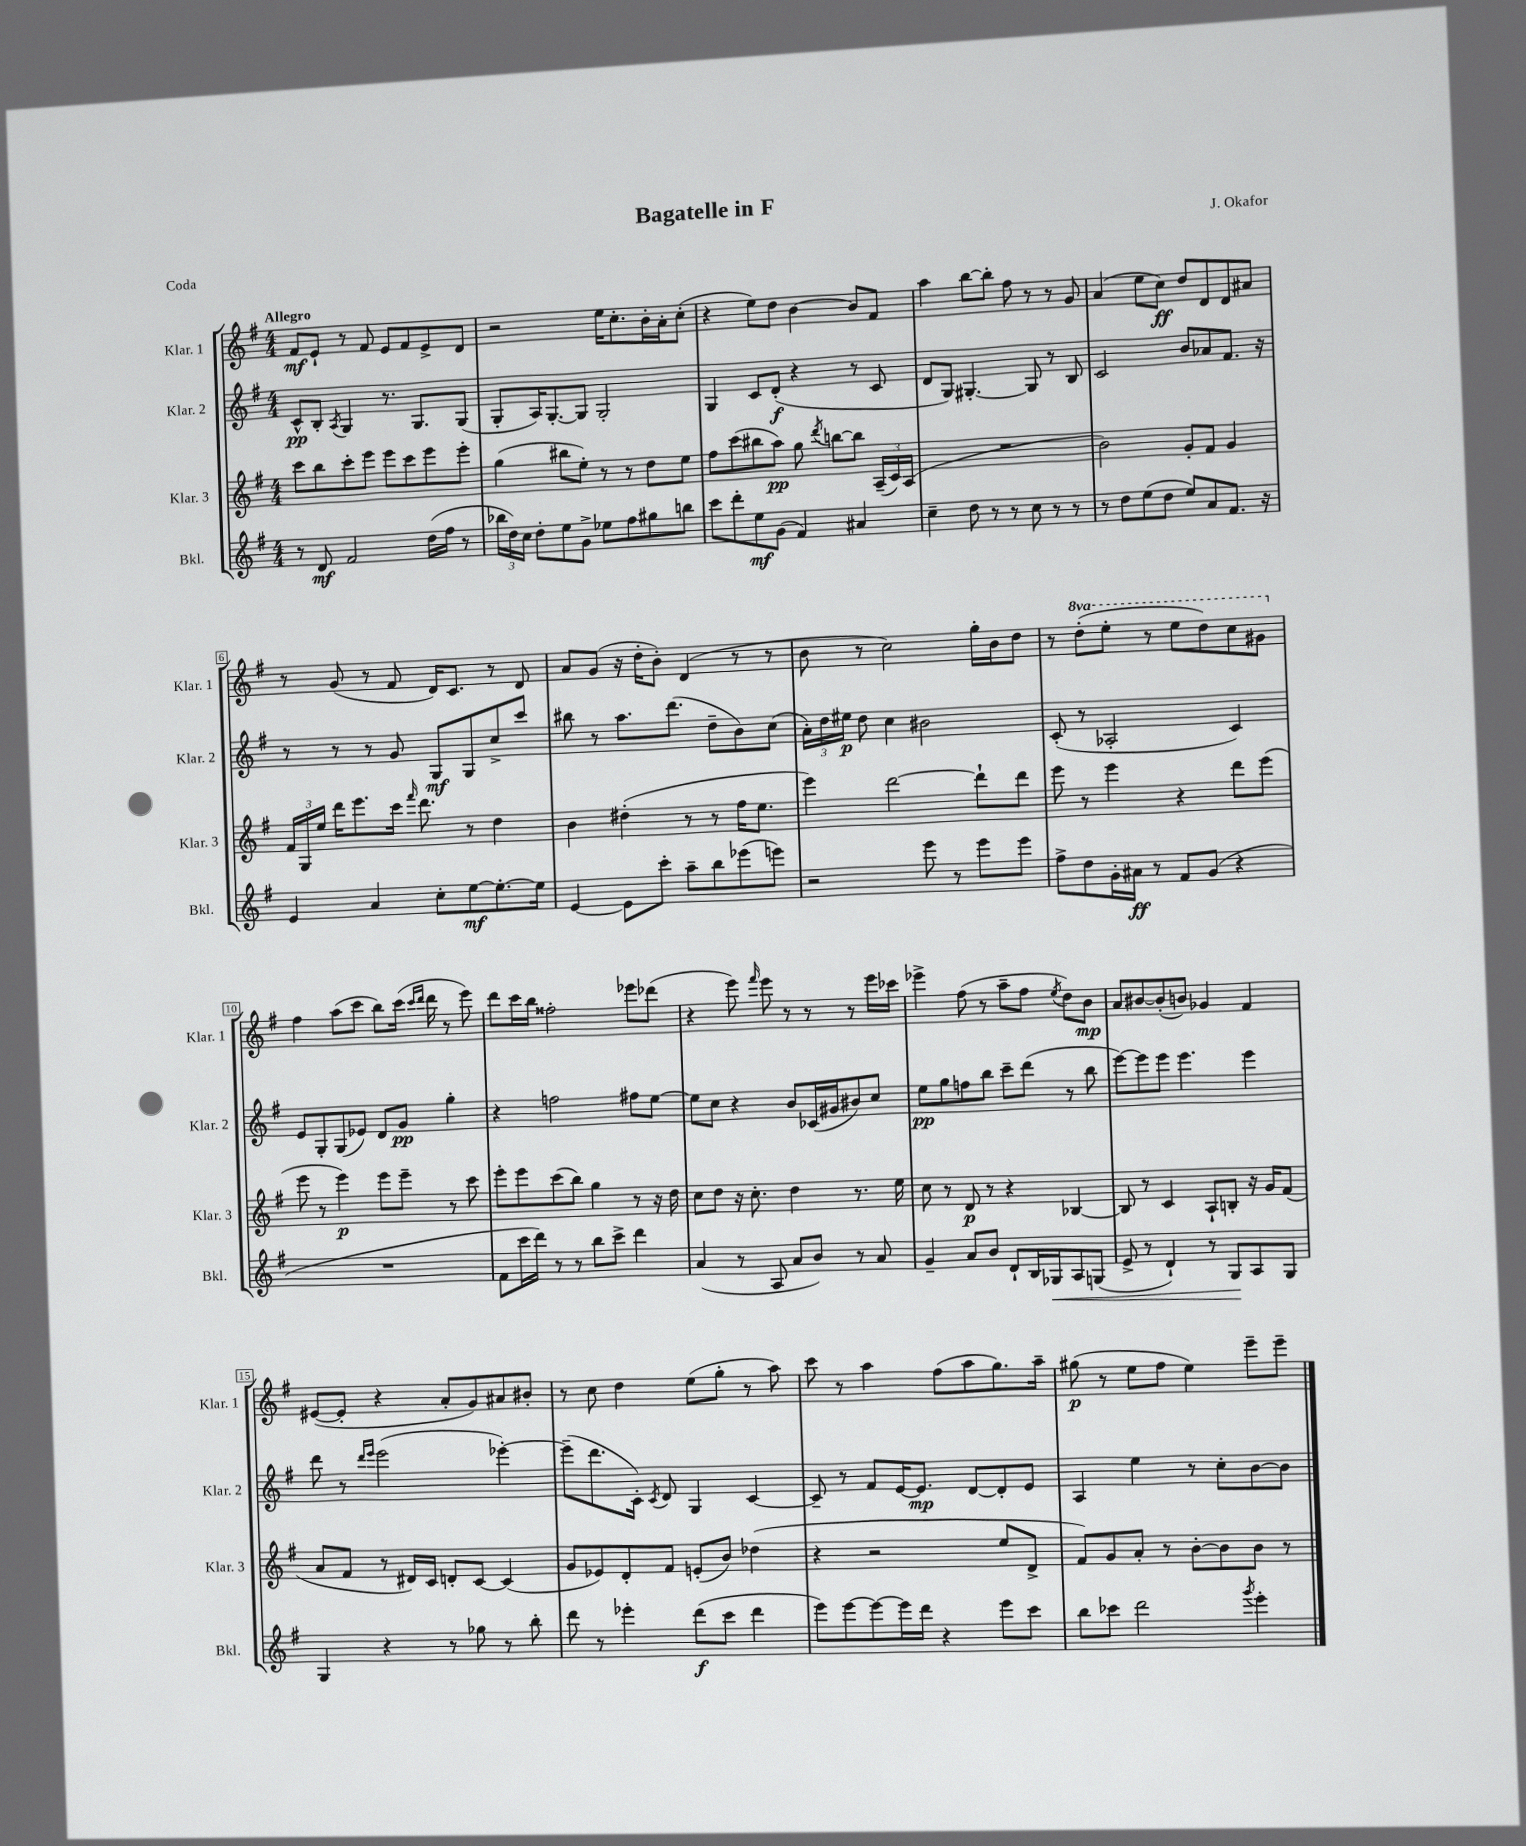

**kern	**dynam	**kern	**dynam	**kern	**dynam	**kern	**dynam
*part4	*part4	*part3	*part3	*part2	*part2	*part1	*part1
*staff4	*staff4	*staff3	*staff3	*staff2	*staff2	*staff1	*staff1
*I"Bkl.	*	*I"Klar. 3	*	*I"Klar. 2	*	*I"Klar. 1	*
*I'Bkl.	*	*I'Klar. 3	*	*I'Klar. 2	*	*I'Klar. 1	*
*clefG2	*	*clefG2	*	*clefG2	*	*clefG2	*
*k[f#]	*	*k[f#]	*	*k[f#]	*	*k[f#]	*
*M4/4	*	*M4/4	*	*M4/4	*	*M4/4	*
=1	=1	=1	=1	=1	=1	=1	=1
!	!	!	!	!	!	!LO:TX:a:B:t=Allegro	!
8r	.	8ccc\L	.	8c^^/L	pp	8f#/L	mf
8d/	mf	8bb\	.	8B'/J	.	8e`/J	.
.	.	.	.	8qA/	.	.	.
2f#/	.	8ccc'\	.	4G/	.	8r	.
.	.	8eee\J	.	.	.	8f#/	.
.	.	8eee\L	.	8.r	.	8e/L	.
.	.	8ccc\	.	.	.	8f#/	.
.	.	.	.	8.G/L	.	.	.
(16dd\LL	.	8eee\	.	.	.	8e^/	.
16ff#\JJ	.	.	.	.	.	.	.
8r	.	8eee'\J	.	(8G/J	.	8d/J	.
=2	=2	=2	=2	=2	=2	=2	=2
24bb-X\LL	.	(4gg\	.	8G'/L	.	2r	.
24dd\)	.	.	.	.	.	.	.
24cc\JJ	.	.	.	.	.	.	.
8dd'\L	.	.	.	16A/K)	.	.	.
.	.	.	.	[8.G'/	.	.	.
8ee\	.	8bb#X\L	.	.	.	.	.
8g^\J	.	8ee'\J)	.	8G/J]	.	.	.
8ee-X\L	.	8r	.	2G'/	.	16ee\KL	.
.	.	.	.	.	.	8.cc'\	.
8ff#\	.	8r	.	.	.	.	.
8gg#X\	.	8dd\L	.	.	.	16b'\L	.
.	.	.	.	.	.	16a'\J	.
8bbn\J	.	8ee\J	.	.	.	(8cc'\J	.
=3	=3	=3	=3	=3	=3	=3	=3
8ccc\L	.	8ff#\L	.	4G/	.	4r	.
8ddd'\	.	(8ccc\	.	.	.	.	.
8ee\	mf	8bb#X\	.	8c/L	.	8ee\L)	.
(8g\J	.	8aa\J)	pp	(8d'/J	f	8dd\J	.
4f#/)	.	8gg\	.	4r	.	[4b\	.
.	.	8qddd/	.	.	.	.	.
.	.	[8bbn\L	.	.	.	.	.
4a#X/	.	8bb\J]	.	8r	.	8b/L]	.
.	.	(24A~/LL	.	8c/	.	8f#/J	.
.	.	24c/)	.	.	.	.	.
.	.	(24A/JJ	.	.	.	.	.
=4	=4	=4	=4	=4	=4	=4	=4
4cc~\	.	1r	.	8d/L	.	4aa\	.
.	.	.	.	8G/J)	.	.	.
8dd\	.	.	.	[4.G#X'/	.	[8bb\L	.
8r	.	.	.	.	.	8bb'\J]	.
8r	.	.	.	.	.	8ff#\	.
8cc\	.	.	.	8G#/]	.	8r	.
8r	.	.	.	8r	.	8r	.
8r	.	.	.	8B/	.	8g/	.
=5	=5	=5	=5	=5	=5	=5	=5
8r	.	2b\)	.	2c/	.	(4a/	.
8dd\L	.	.	.	.	.	.	.
(8ee\	.	.	.	.	.	8ee\L	.
8dd\J	.	.	.	.	.	8cc\J)	ff
8ee/L)	.	8g'/L	.	8b/L	.	8dd/L	.
8a/	.	8f#/J	.	8a-X/	.	8d/	.
8.f#/J	.	4g/	.	8.f#/J	.	8d/	.
.	.	.	.	.	.	8a#X/J	.
16r	.	.	.	16r	.	.	.
!!LO:LB:g=z
=6	=6	=6	=6	=6	=6	=6	=6
4e/	.	24f#/LL	.	8r	.	8r	.
.	.	24G/	.	.	.	.	.
.	.	24ee/JJ	.	.	.	.	.
.	.	16ddd\KL	.	8r	.	(8g/	.
.	.	8.eee\	.	.	.	.	.
4a/	.	.	.	8r	.	8r	.
.	.	16ccc\Jk	.	8g/	.	8f#/	.
.	.	16qqfff#/	.	.	.	.	.
.	.	8.ddd\	.	.	.	.	.
8cc'\L	.	.	.	8G/L	mf	16d/KL)	.
.	.	.	.	.	.	8.c/J	.
[8ee\	mf	8r	.	8G/	.	.	.
8.ee'\_	.	4dd\	.	8cc^/	.	8r	.
.	.	.	.	8ccc/J	.	8d/	.
16ee\Jk]	.	.	.	.	.	.	.
=7	=7	=7	=7	=7	=7	=7	=7
[4e/	.	4b\	.	8bb#X\	.	8a/L	.
.	.	.	.	8r	.	(8g/J	.
8e\L]	.	(4dd#X'\	.	8.aa\L	.	16r	.
.	.	.	.	.	.	16dd'\KL	.
8ccc'\J	.	.	.	.	.	8b'\J)	.
.	.	.	.	(8.ddd\J	.	.	.
8aa~\L	.	8r	.	.	.	(4d/	.
8bb\	.	8r	.	8dd~\L	.	.	.
(8eee-X\	.	16ff#\KL	.	8b\)	.	8r	.
.	.	8.ee\J	.	.	.	.	.
8eeen\J)	.	.	.	(8cc\J	.	8r	.
=8	=8	=8	=8	=8	=8	=8	=8
2r	.	4eee\)	.	24a'\LL)	.	8b\	.
.	.	.	.	24dd\	.	.	.
.	.	.	.	24ee#X\JJ	p	.	.
.	.	.	.	8dd\	.	8r	.
.	.	[2ddd\	.	4cc\	.	2cc\)	.
8eee\	.	.	.	2b#X\	.	.	.
8r	.	.	.	.	.	.	.
8eee\L	.	8ddd`\L]	.	.	.	16gg'\LL	.
.	.	.	.	.	.	16b\J	.
8eee\J	.	8ddd\J	.	.	.	8dd\J	.
=9	=9	=9	=9	=9	=9	=9	=9
8ff#^\L	.	8eee\	.	(8c'/	.	8r	.
*	*	*	*	*	*	*8va	*
8dd\	.	8r	.	8r	.	(8ddd'\L	.
16g'\L	.	4eee\	.	2A-X'/	.	8eee'\J	.
16a#X\JJ	ff	.	.	.	.	.	.
8r	.	.	.	.	.	8r	.
8f#/L	.	4r	.	.	.	8eee\L	.
(8g/J	.	.	.	.	.	8ddd\)	.
4r	.	8ddd\L	.	4c/)	.	8ccc\	.
.	.	(8eee\J	.	.	.	8gg#X\J	.
!!LO:LB:g=z
=10	=10	=10	=10	=10	=10	=10	=10
*	*	*	*	*	*	*X8va	*
1r	.	8eee\	.	8e/L	.	4ff#\	.
.	.	8r	.	8G'/	.	.	.
.	.	4eee\)	p	(8G/	.	(8aa\L	.
.	.	.	.	8e-X/J)	.	8ccc\J	.
.	.	8eee\L	.	8d/L	.	8bb\L)	.
.	.	8eee~\J	.	8g/J	pp	(16ccc\Jk	.
.	.	.	.	.	.	16qqccc/LL	.
.	.	.	.	.	.	16qqddd/JJ	.
.	.	.	.	.	.	16ddd\	.
.	.	8r	.	4gg'\	.	8r	.
.	.	8ccc\	.	.	.	8eee\)	.
=11	=11	=11	=11	=11	=11	=11	=11
8f#\L	.	8eee'\L	.	4r	.	8ddd\L	.
16ccc\L	.	8eee\	.	.	.	16ccc\L	.
16ddd\JJ)	.	.	.	.	.	16bb\JJ	.
8r	.	(8ccc\	.	2ffn\	.	2ff##X'\	.
8r	.	8bb\J)	.	.	.	.	.
8bb\L	.	4gg\	.	.	.	.	.
8ccc^\J	.	.	.	.	.	.	.
4ddd\	.	8r	.	8ff#X\L	.	8eee-X\L	.
.	.	16r	.	[8ee\J	.	(8ddd-X\J	.
.	.	16dd\	.	.	.	.	.
=12	=12	=12	=12	=12	=12	=12	=12
(4a/	.	8cc\L	.	8ee\L]	.	4r	.
.	.	8dd\J	.	8cc\J	.	.	.
8r	.	16r	.	4r	.	8eee\)	.
.	.	8.cc'\	.	.	.	.	.
.	.	.	.	.	.	16qqfff#/	.
8A/	.	.	.	.	.	8eee\	.
8a/L	.	4dd\	.	8b/L	.	8r	.
8b/J)	.	.	.	(16c-X/L	.	8r	.
.	.	.	.	16g#X/J	.	.	.
8r	.	8.r	.	8b#X/)	.	8r	.
8a/	.	.	.	8cc/J	.	16eee\LL	.
.	.	16ee\	.	.	.	16ccc-X\JJ	.
=13	=13	=13	=13	=13	=13	=13	=13
4g~/	.	8cc\	.	8ee\L	pp	4eee-X^\	.
.	.	8r	.	8gg\	.	.	.
8a/L	.	8d/	p	8ffn\	.	(8ff#\	.
8b/J	.	8r	.	8bb\J	.	8r	.
8d`/L	.	4r	.	8ccc~\L	.	8aa~\L	.
16B/L	.	.	.	(8ddd\J	.	8ff#\J	.
!	!LO:HP:b	!	!	!	!	!	!
16G-X/J	<	.	.	.	.	.	.
.	.	.	.	.	.	8qee/	.
8A/	.	[4B-X/	.	8r	.	8dd\L)	.
(8Gn/J	.	.	.	8bb\	.	8b\J	mp
=14	=14	=14	=14	=14	=14	=14	=14
8e^/	.	8B-/]	.	[8eee\L)	.	8a/L	.
8r	.	8r	.	8eee\]	.	[8b#X/	.
4d`/)	.	4c/	.	8eee\J	.	(8b#'/]	.
.	.	.	.	4.eee\	.	8bn/J)	.
8r	.	8A`/L	.	.	.	4g-X/	.
8G/L	.	8Bn'/J	.	.	.	.	.
8A/	[	16r	.	4eee\	.	4f#/	.
.	.	16g/KL	.	.	.	.	.
8G/J	.	(8f#/J	.	.	.	.	.
!!LO:LB:g=z
=15	=15	=15	=15	=15	=15	=15	=15
4G/	.	8a/L	.	8ddd\	.	([8e#X/L	.
.	.	8f#/J	.	8r	.	8e#'/J]	.
.	.	.	.	16qqddd/LL	.	.	.
.	.	.	.	16qqeee/JJ	.	.	.
4r	.	8r	.	(2eee\	.	4r	.
.	.	16d#X/LL)	.	.	.	.	.
.	.	16c/JJ	.	.	.	.	.
8r	.	8dn'/L	.	.	.	8a'/L	.
8gg-X\	.	[8c/J	.	.	.	8g/)	.
8r	.	(4c/]	.	[4eee-X'\)	.	8a#X/	.
8bb'\	.	.	.	.	.	8b#X'/J	.
=16	=16	=16	=16	=16	=16	=16	=16
8ddd\	.	8g/L	.	(8eee-~\L]	.	8r	.
8r	.	8e-X/)	.	8.ddd\	.	8cc\	.
4eee-X'\	.	8d'/	.	.	.	4dd\	.
.	.	.	.	16c'\Jk)	.	.	.
.	.	.	.	8qc/	.	.	.
.	.	8f#/J	.	8d/	.	.	.
(8ddd\L	f	(8en'/L	.	4G/	.	(8ee\L	.
8ccc\J	.	8b/J)	.	.	.	8gg'\J	.
4ddd\	.	(4dd-X\	.	[4c/	.	8r	.
.	.	.	.	.	.	8aa\)	.
=17	=17	=17	=17	=17	=17	=17	=17
8eee\L)	.	4r	.	8c~/]	.	8ccc\	.
[8eee\	.	.	.	8r	.	8r	.
8eee\_	.	2r	.	8f#/L	.	4aa\	.
16eee\L]	.	.	.	[16e/K	.	.	.
16ddd\JJ	.	.	.	8.e/J]	mp	.	.
4r	.	.	.	.	.	(8ff#\L	.
.	.	.	.	[8d/L	.	8aa\	.
8eee\L	.	8ee/L	.	8d'/]	.	8.gg\)	.
8ccc\J	.	8d^/J	.	8e/J	.	.	.
.	.	.	.	.	.	16aa~\Jk	.
=18	=18	=18	=18	=18	=18	=18	=18
8bb\L	.	8f#/L)	.	4A/	.	(8gg#X\	p
8ccc-X\J	.	8g/	.	.	.	8r	.
2ddd\	.	8a'/J	.	4ee\	.	8ee\L	.
.	.	8r	.	.	.	8ff#\J	.
.	.	[8b'\L	.	8r	.	4ee\)	.
.	.	8b\]	.	8cc'\L	.	.	.
8qggg/	.	.	.	.	.	.	.
4eee'\	.	8b\J	.	[8b\	.	8eee~\L	.
.	.	8r	.	8b\J]	.	8eee~\J	.
==	==	==	==	==	==	==	==
*-	*-	*-	*-	*-	*-	*-	*-
